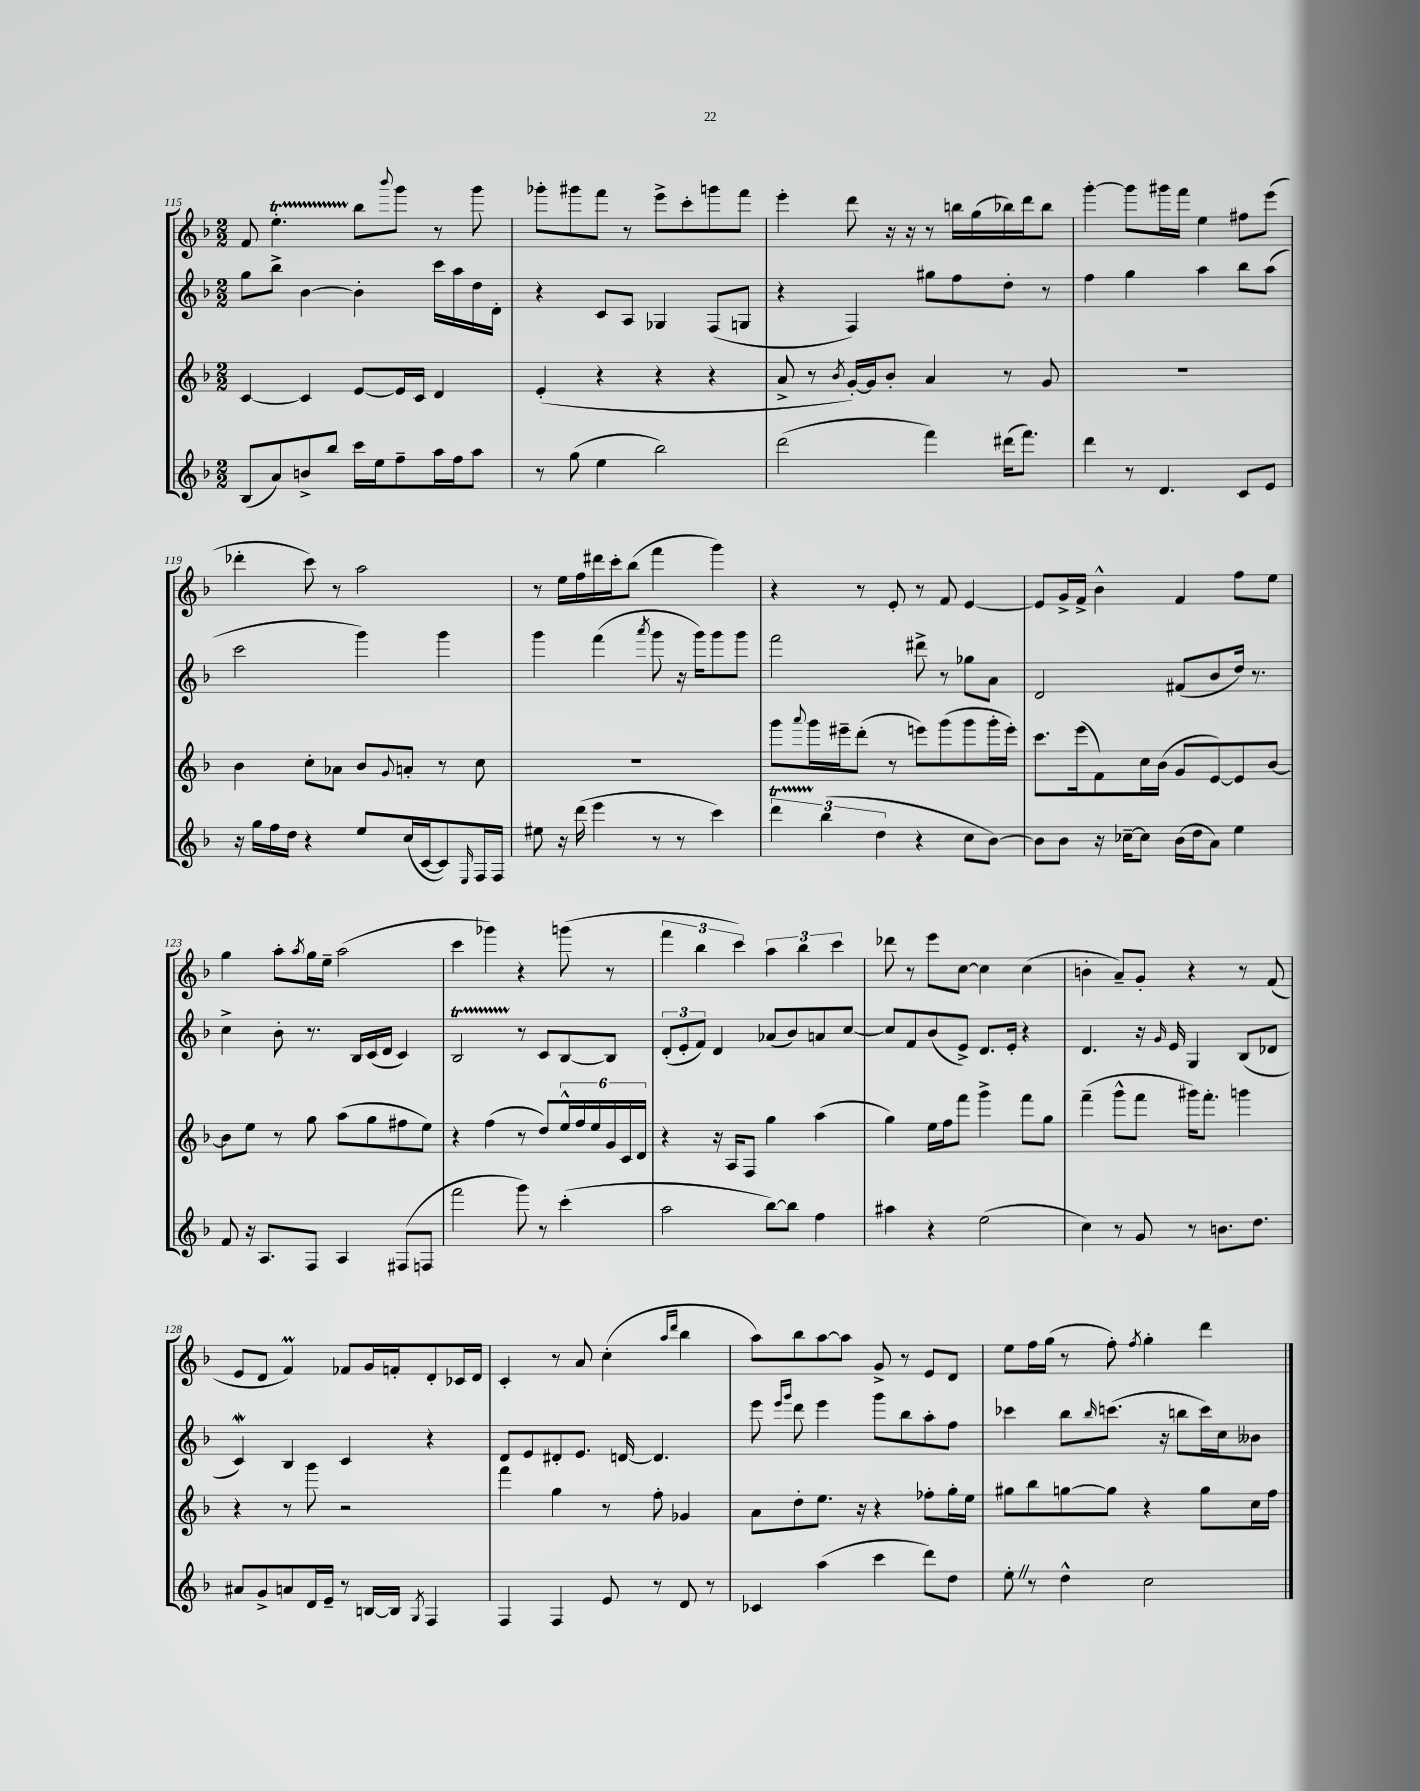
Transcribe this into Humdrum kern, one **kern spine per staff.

**kern	**kern	**kern	**kern
*part4	*part3	*part2	*part1
*staff4	*staff3	*staff2	*staff1
*clefG2	*clefG2	*clefG2	*clefG2
*k[b-]	*k[b-]	*k[b-]	*k[b-]
*M2/2	*M2/2	*M2/2	*M2/2
=115	=115	=115	=115
(8B-/L	[4c/	8gg\L	8f/
8a/)	.	8bb-^\J	4.eet'\
8bn^/	4c/]	[4b-\	.
8bb-/J	.	.	.
16ccc\LL	[8e/L	4b-'\]	8bb-\L
16ee\J	.	.	.
.	.	.	8qqbbb-/
8ff~\	16e/L]	.	8ggg\J
.	16c/JJ	.	.
16aa\L	4d/	16ccc\LL	8r
16ff\J	.	16aa\	.
8aa\J	.	16dd\	8ggg\
.	.	16d'\JJ	.
=116	=116	=116	=116
8r	(4e'/	4r	8ggg-X'\L
(8gg\	.	.	8ggg#X\
4ee\	4r	8c/L	8fff\J
.	.	8A/J	8r
2bb-\)	4r	4G-X/	8eee^\L
.	.	.	8ccc'\
.	4r	(8F/L	8gggn\
.	.	8Gn/J	8fff\J
=117	=117	=117	=117
(2ddd\	8a^/	4r	4eee'\
.	8r	.	.
.	8qb-/	.	.
.	[16g'/LL)	4F/)	8ddd\
.	16g/J]	.	.
.	8b-'/J	.	16r
.	.	.	16r
4fff\)	4a/	8gg#X\L	8r
.	.	8ff\	16bbn\LL
.	.	.	(16gg\
(16ddd#X\KL	8r	8dd'\J	16bb-X\)
8.fff\J)	.	.	16ddd\J
.	8g/	8r	8bb-\J
=118	=118	=118	=118
4ddd\	1r	4ff\	[4ggg'\
8r	.	4gg\	8ggg\L]
4.d/	.	.	16ggg#X\L
.	.	.	16fff\JJ
.	.	4aa\	4ee\
8c/L	.	8bb-\L	8ff#X\L
8e/J	.	(8aa\J	(8eee\J
!!LO:LB:g=z
=119	=119	=119	=119
16r	4b-\	2ccc\	4ddd-X'\
16gg\LL	.	.	.
16ff\	.	.	.
16dd\JJ	.	.	.
4r	8cc'\L	.	8ccc\)
.	8a-X\J	.	8r
8ee/L	8b-/L	4ggg\)	2aa\
.	8qqg/	.	.
(16cc/L	8an'/J	.	.
[16c/J	.	.	.
8c/])	8r	4ggg\	.
16qqE/	.	.	.
16F/L	8cc\	.	.
16F/JJ	.	.	.
=120	=120	=120	=120
8ee#X\	1r	4ggg\	8r
16r	.	.	16ee\LL
(16ddd\	.	.	16ff\
4eee\	.	(4fff\	16ddd#X\
.	.	.	16ccc'\J
.	.	.	(8bb-\J
.	.	8qaaa/	.
8r	.	8ggg\	4fff\
8r	.	16r	.
.	.	16ggg\KL)	.
4ccc\)	.	8ggg\	4ggg\)
.	.	8ggg\J	.
=121	=121	=121	=121
6dddT\	8ggg\L	2fff\	4r
.	8qqaaa/	.	.
.	16ggg\L	.	.
(6bb-\	.	.	.
.	16eee#X~\J	.	.
.	(8ddd'\J	.	8r
6dd\	.	.	.
.	8r	.	8e'/
4r	8eeen\L)	8ddd#X^\	8r
.	(8ggg\	8r	8f/
8cc\L	8ggg\	8gg-X\L	[4e/
[8b-\J)	16ggg'\L	8a\J	.
.	16eee'\JJ)	.	.
=122	=122	=122	=122
8b-\L]	8.ccc\L	2d/	8e/L]
8b-\J	.	.	16g^/L
.	(16eee\k	.	16f^/JJ
16r	8f\)	.	4b-^^\
[16cc-X~\KL	.	.	.
8cc-\J]	16cc\L	.	.
.	(16b-\JJ	.	.
(16b-\LL	8g/L	(8f#X/L	4f/
16dd\J	.	.	.
8a\J)	[8e/)	8b-/	.
4ee\	8e/]	16dd/Jk)	8ff\L
.	.	8.r	.
.	[8b-/J	.	8ee\J
!!LO:LB:g=z
=123	=123	=123	=123
8f/	8b-\L]	4cc^\	4gg\
16r	8ee\J	.	.
8.A/L	.	.	.
.	8r	8b-'\	8aa'\L
.	.	.	8qaa/
8F/J	8gg\	8.r	16gg\L
.	.	.	16ee~\JJ
4A/	(8aa\L	.	(2aa\
.	.	16B-/LL	.
.	8gg\	(16c/	.
.	.	16d/JJ	.
(8F#X/L	8ff#X\	4c/)	.
8Fn/J	8ee\J)	.	.
=124	=124	=124	=124
2fff\	4r	2B-T/	4ccc\
.	(4ff\	.	4ggg-X\)
8ggg\)	8r	8r	4r
8r	8dd/L)	8c/L	.
(4ccc'\	24ee^^/L	[8B-/	(8gggn\
.	24ff/	.	.
.	24ee/	.	.
.	24g/	8B-/J]	8r
.	24c/	.	.
.	24d/JJ	.	.
=125	=125	=125	=125
2aa\	4r	(12d'/L	6fff\
.	.	12e'/	.
.	.	12f/J)	6bb-\
.	16r	4d/	.
.	16A/KL	.	.
.	.	.	6ccc\)
.	8F/J	.	.
[8bb-\L)	4gg\	(8a-X/L	6aa\
8bb-\J]	.	8b-/)	.
.	.	.	6bb-\
4ff\	(4aa\	8an/	.
.	.	.	6ccc\
.	.	[8cc/J	.
=126	=126	=126	=126
4aa#X\	4gg\)	8cc/L]	8ddd-X\
.	.	8f/	8r
4r	16ee\LL	(8b-/	8eee\L
.	16ff\J	.	.
.	8fff\J	8e^/J)	[8cc\J
(2ee\	4ggg^\	8.d/L	4cc\]
.	.	16e'/Jk	.
.	8fff\L	4r	(4cc\
.	8gg\J	.	.
=127	=127	=127	=127
4cc\)	(4fff~\	4.d/	4bn'\
8r	8ggg^^\L	.	8a~/L)
8g/	8fff\J	16r	8g'/J
.	.	16qqg/	.
.	.	16e/	.
8r	16ggg#X\KL)	4G/	4r
.	8.fff'\J	.	.
8.bn\L	.	.	.
.	4gggn\	(8B-/L	8r
8.dd\J	.	.	.
.	.	8d-X/J	(8f/
!!LO:LB:g=z
=128	=128	=128	=128
8a#X/L	4r	4cW/)	8e/L
8g^/	.	.	8d/J
8an/	8r	4B-/	4fM/)
16d/L	8ggg\	.	.
16e~/JJ	.	.	.
8r	2r	4c/	8f-X/L
[16Bn/LL	.	.	16g/L
16B/JJ]	.	.	16fn'/J
8qG/	.	.	.
4F/	.	4r	8d'/
.	.	.	16c-X/L
.	.	.	16d/JJ
=129	=129	=129	=129
4F/	4fff\	8d/L	4c'/
.	.	8e/	.
4F/	4gg\	8d#X'/	8r
.	.	8.e/J	8a/
8e/	8r	.	(4cc'\
.	.	[16dn/	.
8r	8ff'\	4.d/]	.
.	.	.	16qqaa/LL
.	.	.	16qqddd/JJ
8d/	4g-X/	.	4bb-\
8r	.	.	.
=130	=130	=130	=130
4c-X/	8a\L	8eee\	8aa\L)
.	.	16qqeee/LL	.
.	.	16qqggg/JJ	.
.	8dd'\	8ddd\	8bb-\
(4aa\	8.ee\J	4eee\	[8aa\
.	.	.	8aa\J]
.	16r	.	.
4ccc\	4r	8ggg\L	8g^/
.	.	8bb-\	8r
8ddd\L)	8ff-X'\L	8aa'\	8e/L
8dd\J	16gg'\L	8ff\J	8d/J
.	16ee\JJ	.	.
=131	=131	=131	=131
8ee'Z\	8gg#X\L	4ccc-X\	8ee\L
8r	8bb-\	.	16ff\L
.	.	.	(16gg\JJ
4dd^^\	[8ggn\	8bb-\L	8r
.	.	16qqbb-/	.
.	8gg\J]	(8.cccn\J	8ff'\)
.	.	.	8qff/
2cc\	4r	.	4gg'\
.	.	16r	.
.	.	8bbn\L	.
.	8gg\L	16ccc\L)	4ddd\
.	.	16cc\J	.
.	16cc\L	8b--X\J	.
.	16ff\JJ	.	.
==	==	==	==
*-	*-	*-	*-
